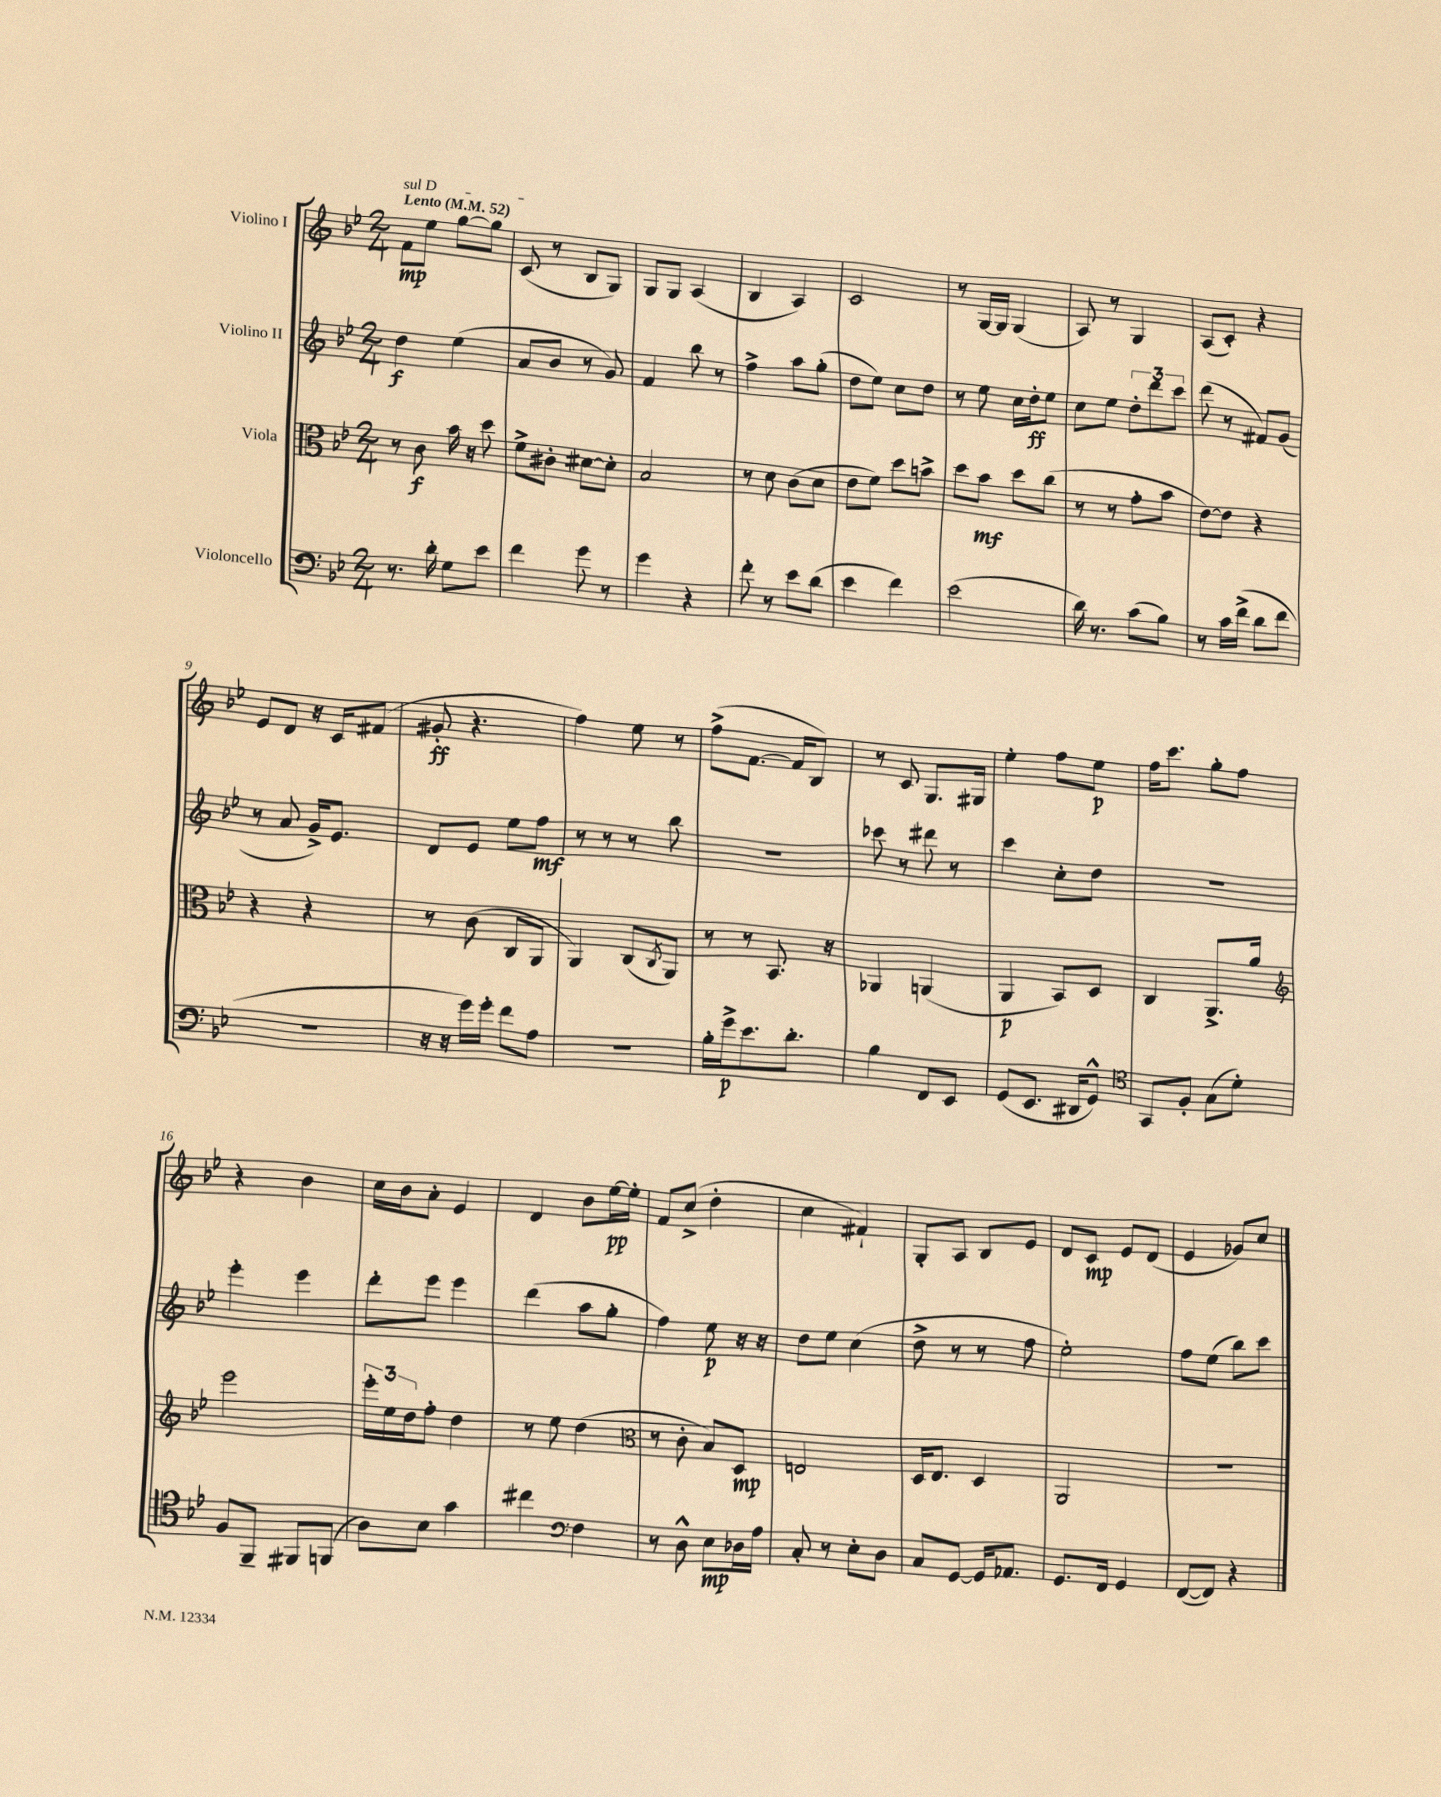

**kern	**kern	**kern	**kern
*staff4	*staff3	*staff2	*staff1
*clefF4	*clefC3	*clefG2	*clefG2
*k[b-e-]	*k[b-e-]	*k[b-e-]	*k[b-e-]
*M2/4	*M2/4	*M2/4	*M2/4
*MM52	*MM52	*MM52	*MM52
8.r	8r	4dd	8f
.	8c	.	8ee-
16d'	.	.	.
8G	16b-	(4ee-	[8gg
.	16r	.	.
8e-	8dd	.	8gg]
=	=	=	=
4f	8f^	8a	(8c
.	8c#'	8b-	8r
8g	[8d#	8r	8B-
8r	8d#']	8g)	8G)
=	=	=	=
4g	2B-	4f	8G
.	.	.	8G
4r	.	8bb-	(4A
.	.	8r	.
=	=	=	=
8f'	8r	4ff^	4B-
8r	8d	.	.
8e-	(8c	8aa	4A)
(8d	8d	(8gg'	.
=	=	=	=
4e-	8e-	8dd	2c
.	8f)	8ee-)	.
4f)	8dd	8cc	.
.	8b^	8dd	.
=	=	=	=
(2e-	8dd	8r	8r
.	8b-	8ee-	[16G
.	.	.	16G]
.	8dd	16cc	(4G
.	.	16dd'	.
.	(8cc	8ee-	.
=	=	=	=
16d)	8r	8cc	8A)
8.r	.	.	.
.	8r	8ee-	8r
(8c	8g'	12dd'	4G
.	.	12ddd	.
8B-)	8b-	.	.
.	.	12ccc	.
=	=	=	=
8r	[8e-)	(8ddd	(8A
16c	8e-]	8r	8c')
(16f^	.	.	.
8d	4r	8f#)	4r
8f	.	(8g	.
=	=	=	=
2r	4r	8r	8e-
.	.	8a	8d
.	4r	16g^)	16r
.	.	8.e-	16c
.	.	.	(8f#
=	=	=	=
16r	8r	8d	8g#'
16r	.	.	.
16g)	(8c	8e-	4.r
16g'	.	.	.
8f	8C	8ee-	.
8A	8AA	8ff	.
=	=	=	=
2r	4AA)	8r	4ff)
.	.	8r	.
.	(8C	8r	8ee-
.	8qC	.	.
.	8AA)	8bb-	8r
=	=	=	=
16B-'	8r	2r	(8ff^
16g^	.	.	.
8.e-	8r	.	[8.f
.	8.BB-	.	.
8.d'	.	.	16f]
.	.	.	8B-)
.	16r	.	.
=	=	=	=
4B-	4AA-	8ccc-	8r
.	.	8r	8c
8FF	(4AA	8ddd#	8.G
8EE-	.	8r	.
.	.	.	16G#
=	=	=	=
(8GG	4AA	4ccc	4ee-'
8.EE-	.	.	.
.	8BB-)	8cc'	8ff
16DD#	.	.	.
8GG^^)	8D	8dd	8ee-
=	=	=	=
*clefC4	*	*	*
8GG	4C	2r	16ff
.	.	.	8.ccc
8F'	.	.	.
(8G	8.AA^	.	8gg'
8d')	.	.	8ff
.	16a	.	.
=	=	=	=
*	*clefG2	*	*
8F	2eee-	4eee-'	4r
8FF~	.	.	.
8FF#	.	4eee-	4b-
(8FF	.	.	.
=	=	=	=
8A)	24eee-'	8ddd'	16cc
.	24ee-	.	.
.	.	.	16b-
.	24dd	.	.
8B-	8ff'	8eee-	8a'
4g	4dd	4eee-	4e-
=	=	=	=
4cc#	8r	(4ddd	4d
.	8ee-	.	.
*clefF4	*	*	*
4F	(4dd	8aa	8b-
.	.	8gg'	[16ee-
.	.	.	16ee-']
=	=	=	=
*	*clefC3	*	*
8r	8r	4ff)	8f
8D^^	8c'	.	(8cc^
8E-	8B-)	8ee-	4dd'
16D-	8D	16r	.
16A	.	16r	.
=	=	=	=
8C'	2E	8dd	4cc
8r	.	8ee-	.
8E-'	.	(4cc	4f#`)
8D	.	.	.
=	=	=	=
8C	16D	8dd^	8G'
.	8.E-	.	.
[8GG	.	8r	8A
16GG]	4D	8r	8B-
8.AA-	.	.	.
.	.	8ff	8e-
=	=	=	=
8.GG	2AA	2ee-')	8d
.	.	.	8c
16FF	.	.	.
4GG	.	.	8e-
.	.	.	(8d
=	=	=	=
([8FF	2r	8ff	4e-
8FF])	.	(8ee-	.
4r	.	8bb-)	8g-)
.	.	8ccc	8cc
==	==	==	==
*-	*-	*-	*-
